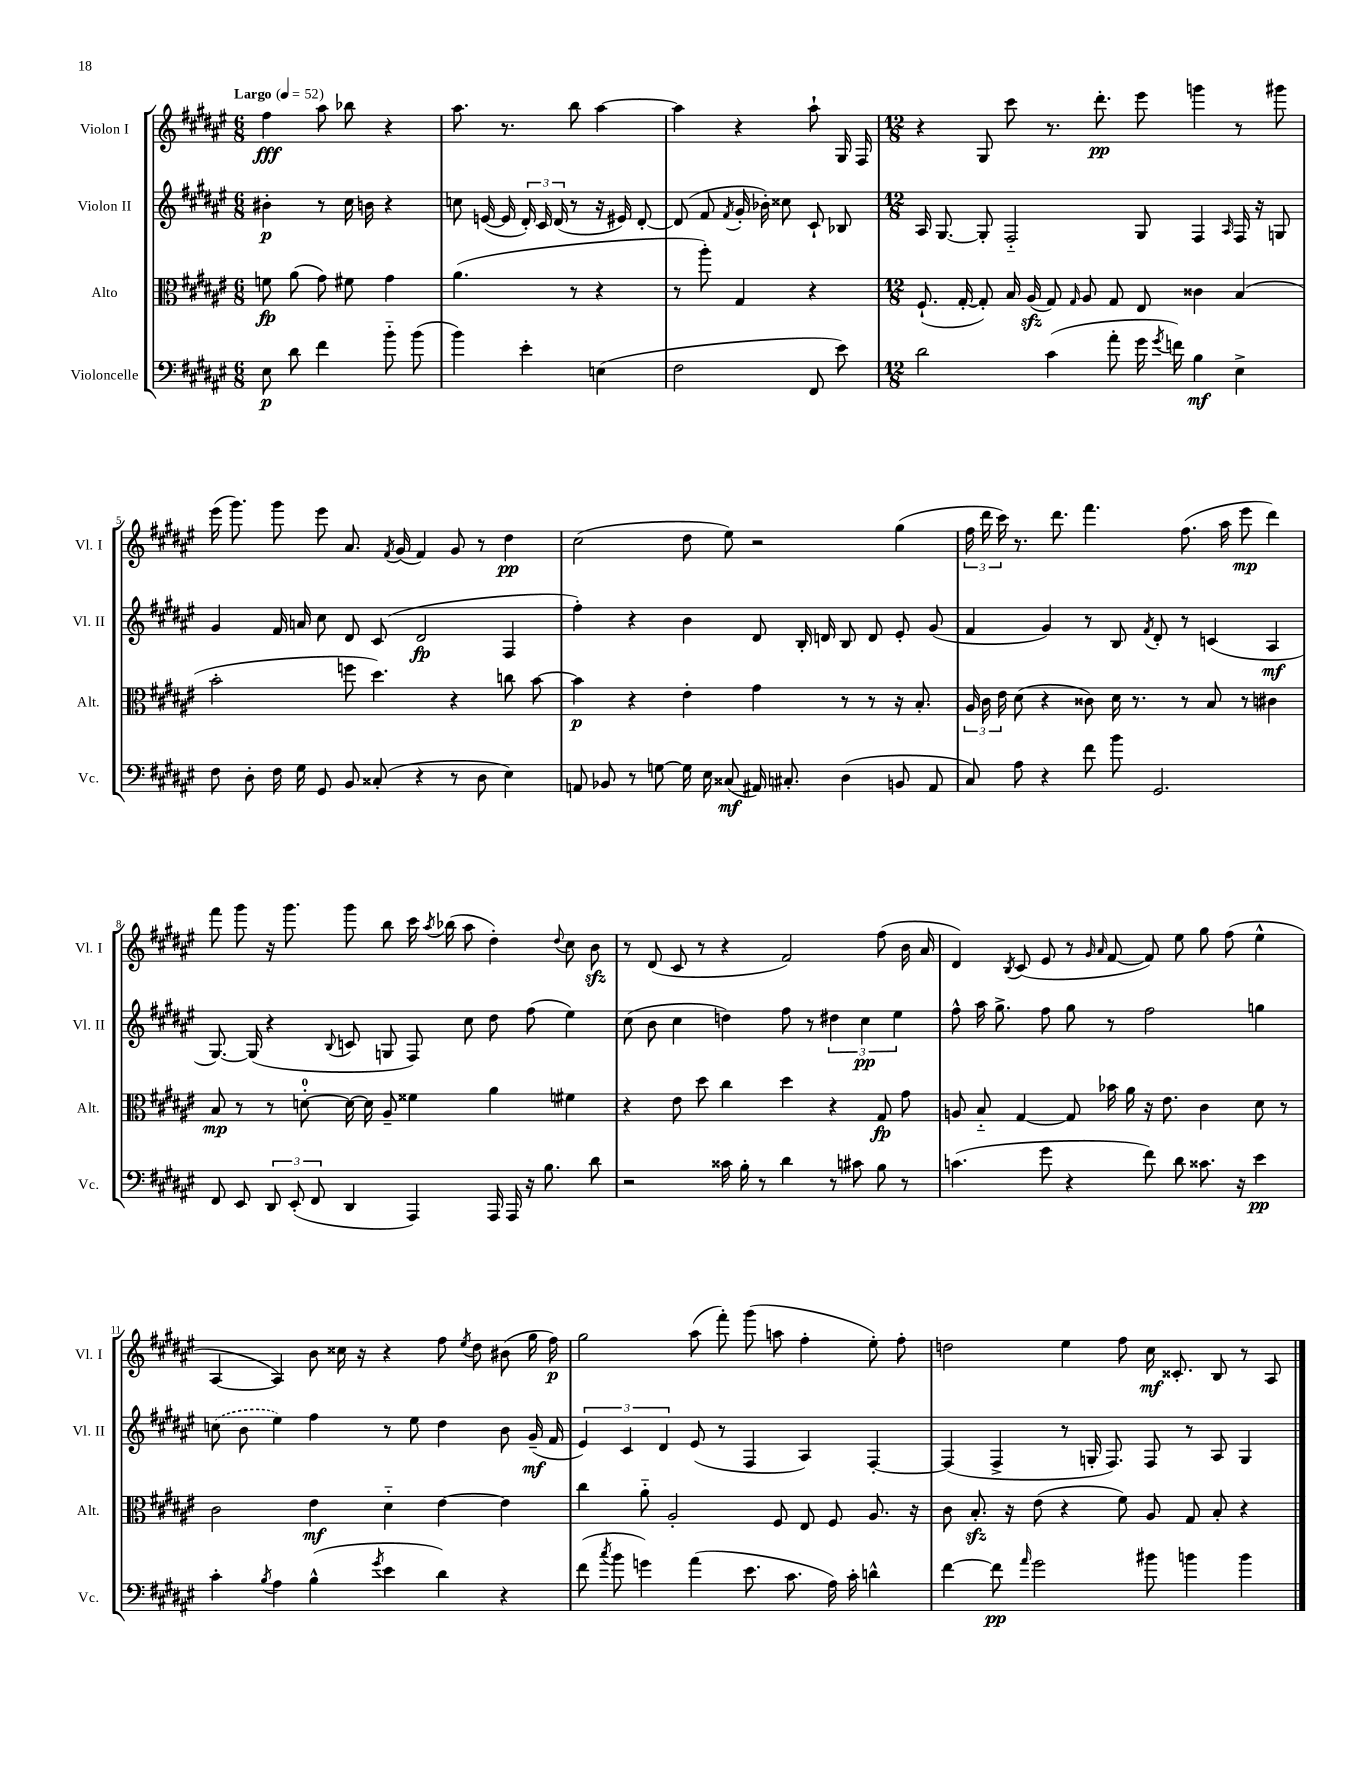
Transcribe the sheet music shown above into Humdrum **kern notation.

**kern	**kern	**kern	**kern
*staff4	*staff3	*staff2	*staff1
*clefF4	*clefC3	*clefG2	*clefG2
*k[f#c#g#d#a#e#]	*k[f#c#g#d#a#e#]	*k[f#c#g#d#a#e#]	*k[f#c#g#d#a#e#]
*M6/8	*M6/8	*M6/8	*M6/8
*MM52	*MM52	*MM52	*MM52
8E#\	8f\	4b#'\	4ff#\
8d#\	(8a#\	.	.
4f#\	8g#\)	8r	8aa#\
.	8f#\	16cc#\	8bb-\
.	.	16b\	.
8b'~\	4g#\	4r	4r
(8b\	.	.	.
=	=	=	=
4b\)	(4.a#\	8cc\	8.aa#\
.	.	([16e/	.
.	.	16e/]	8.r
4e#'\	.	24d#'/)	.
.	.	24c#/	.
.	.	(24d#/	.
.	8r	8r	8bb\
(4E\	4r	16r	[4aa#\
.	.	16e#/)	.
.	.	[8d#'/	.
=	=	=	=
2F#\	8r	(8d#/]	4aa#\]
.	8aa#'\)	8f#/	.
.	.	8qf#/	.
.	4G#/	16g#'/	4r
.	.	16b-'\)	.
.	.	8cc##\	.
8FF#/	4r	8c#`/	8aa#`\
8e#\)	.	8B-/	16G#/
.	.	.	16F#/
=	=	=	=
*M12/8	*M12/8	*M12/8	*M12/8
2d#\	(8.F#`/	16A#/	4r
.	.	[8.G#/	.
.	[16G#'/	.	.
.	8G#'/])	8G#'/]	8G#/
.	16B/	2F#'~/	8ccc#\
.	(16A#/	.	.
(4c#\	8G#/)	.	8.r
.	16qqG#/	.	.
.	8A#/	.	.
.	.	.	8.ddd#'\
8a#'\	8G#/	.	.
16g#\	8E#/	8G#/	8eee#\
8qg#/	.	.	.
16f\)	.	.	.
4B\	4c##\	4F#/	4ggg\
.	.	16qqA#/	.
4E#^\	(4B/	16F#/	8r
.	.	16r	.
.	.	8G/	8ggg#\
=	=	=	=
8F#\	2b'\	4g#/	(16eee#\
.	.	.	8.ggg#\)
8D#'\	.	.	.
16F#\	.	16f#/	8ggg#\
16G#\	.	16a/	.
8GG#/	.	8cc#\	8eee#\
8BB/	8ff\	8d#/	8.a#/
(8C##'/	4.dd#\)	(8c#/	.
.	.	.	8qf#/
.	.	.	(16g#/
4r	.	2d#/	4f#/)
8r	4r	.	8g#/
8D#\	.	.	8r
4E#\)	8cc\	4F#/	4dd#\
.	[8b\	.	.
=	=	=	=
8AA/	4b\]	4ff#'\)	(2cc#\
8BB-/	.	.	.
8r	4r	4r	.
[8G\	.	.	.
16G\]	4e#'\	4b\	8dd#\
16E#\	.	.	.
(8C##/	.	.	8ee#\)
16AA#/)	4g#\	8d#/	2r
8.C#'/	.	.	.
.	.	16B'/	.
.	.	16d/	.
(4D#\	8r	8B/	.
.	8r	8d/	.
8BB/	16r	8e#'/	(4gg#\
.	8.B'/	.	.
8AA#/	.	(8g#/	.
=	=	=	=
8C#/)	24A#/	4f#/	24ff#\
.	24c#\	.	24ddd#\
.	24e#\	.	24ccc#\)
8A#\	(8d#\	.	8.r
4r	4r	4g#/)	.
.	.	.	8.ddd#\
8f#\	8c##\)	8r	4.fff#\
8b\	16d#\	8B/	.
.	8.r	.	.
.	.	8qf#/	.
2.GG#/	.	8d#'/	.
.	8r	8r	(8.ff#\
.	8B/	(4c/	.
.	.	.	16aa#\
.	8r	.	8eee#\
.	4c#\	4A#/	4ddd#\)
=	=	=	=
8FF#/	8B/	[8.G#/)	8fff#\
8EE#/	8r	.	8ggg#\
.	.	(16G#/]	.
12DD#/	8r	4r	16r
.	.	.	8.ggg#\
(12EE#'/	.	.	.
.	[8d'\	.	.
12FF#/	.	.	.
.	.	8qqB/	.
4DD#/	16d\_	8c/	8ggg#\
.	16d\]	.	.
.	8A#~/	8G/	8bb\
4AAA#/)	4f##\	8F#/)	16ccc#\
.	.	.	8qaa#/
.	.	.	(16bb-\
.	.	8cc#\	8aa#\
16AAA#/	4a#\	8dd#\	4dd#'\)
16AAA#/	.	.	.
16r	.	(8ff#\	.
8.B\	.	.	.
.	.	.	8qqdd#/
.	4f#\	4ee#\)	8cc#\
8d#\	.	.	8b\
=	=	=	=
2r	4r	(8cc#\	8r
.	.	8b\	(8d#/
.	8e#\	4cc#\	8c#/
.	8dd#\	.	8r
16c##\	4cc#\	4dd\)	4r
16B'\	.	.	.
8r	.	.	.
4d#\	4dd#\	8ff#\	2f#/)
.	.	8r	.
8r	4r	6dd#\	.
8c#\	.	.	.
.	.	6cc#\	.
8B\	8G#/	.	(8ff#\
.	.	6ee#\	.
8r	8g#\	.	16b\
.	.	.	16a#/
=	=	=	=
(4.c\	8A/	8ff#^^\	4d#/)
.	8B'~/	16aa#\	.
.	.	8.gg#^\	.
.	.	.	8qB/
.	[4G#/	.	(8c#/
8g#\	.	8ff#\	8e#/
4r	8G#/]	8gg#\	8r
.	.	.	16qqg#/
.	.	.	16qqa#/
.	16b-\	8r	[8f#/
.	16a#\	.	.
8f#\)	16r	2ff#\	8f#/])
.	8.e#\	.	.
8d#\	.	.	8ee#\
8.c##\	4c#\	.	8gg#\
.	.	.	(8ff#\
16r	.	.	.
4e#\	8d#\	4gg\	4ee#^^\
.	8r	.	.
=	=	=	=
4c#'\	2c#\	(8cc\	[4A#/
.	.	8b\	.
8qB/	.	.	.
4A#\	.	4ee#\)	4A#/])
(4B^^\	4e#\	4ff#\	8b\
.	.	.	16cc##\
.	.	.	16r
8qg#/	.	.	.
4e#\	4d#'~\	8r	4r
.	.	8ee#\	.
4d#\)	[4e#\	4dd#\	8ff#\
.	.	.	8qee#/
.	.	.	8dd#\
4r	4e#\]	8b\	(8b#\
.	.	(16g#~/	16gg#\
.	.	16f#/	16ff#\)
=	=	=	=
(8f#\	4cc#\	6e#/)	2gg#\
8qcc#/	.	.	.
8b\	.	.	.
.	.	6c#/	.
4g\)	8a#'~\	.	.
.	.	6d#/	.
.	2A#'/	.	.
(4a#\	.	(8e#/	(8aa#\
.	.	8r	8fff#'\)
8.e#\	.	4F#/	(8ggg#\
.	8F#/	.	8aa\
8.c#\	.	.	.
.	8E#/	4A#/)	4ff#'\
16A#\)	8F#/	.	.
16c#'\	.	.	.
4d^^\	8.A#/	[4F#'/	8ee#'\)
.	.	.	8ff#'\
.	16r	.	.
=	=	=	=
[4f#\	8c#\	(4F#/]	2dd\
.	8.B'/	.	.
8f#\]	.	4F#^/	.
.	16r	.	.
16qqa#/	.	.	.
2g#\	(8e#\	.	.
.	4r	8r	4ee#\
.	.	16G'/	.
.	.	8.F#/)	.
.	8f#\)	.	8ff#\
8b#\	8A#/	8F#/	16cc#\
.	.	.	8.c##'/
4b\	8G#/	8r	.
.	8B'/	8A#/	8B/
4b\	4r	4G/	8r
.	.	.	8A#/
==	==	==	==
*-	*-	*-	*-
